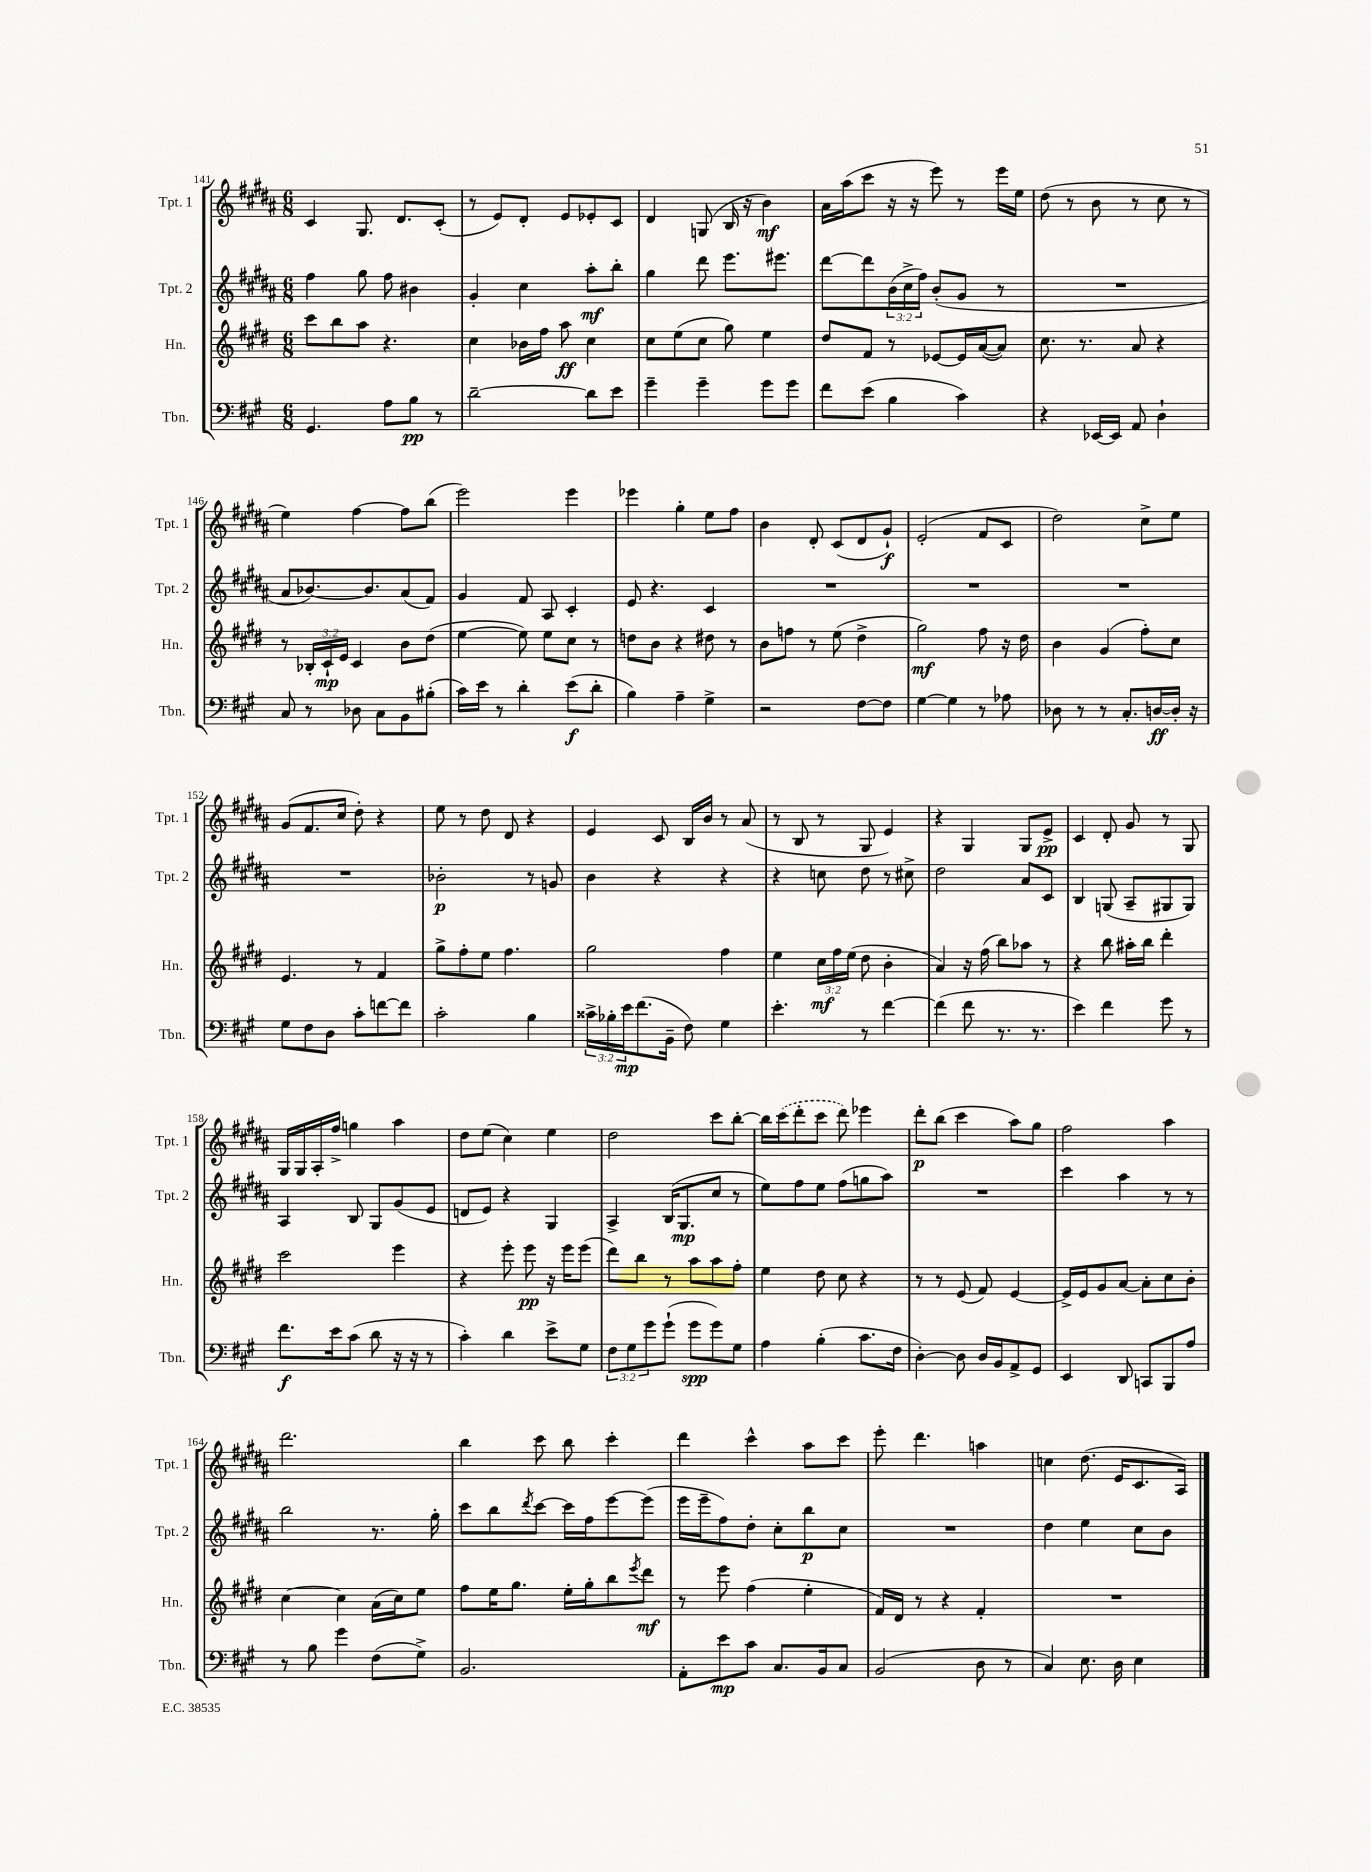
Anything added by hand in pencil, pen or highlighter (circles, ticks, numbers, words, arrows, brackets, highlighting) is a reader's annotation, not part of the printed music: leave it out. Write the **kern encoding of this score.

**kern	**dynam	**kern	**dynam	**kern	**dynam	**kern	**dynam
*part4	*part4	*part3	*part3	*part2	*part2	*part1	*part1
*staff4	*staff4	*staff3	*staff3	*staff2	*staff2	*staff1	*staff1
*I"Tbn.	*	*I"Hn.	*	*I"Tpt. 2	*	*I"Tpt. 1	*
*I'Tbn.	*	*I'Hn.	*	*I'Tpt. 2	*	*I'Tpt. 1	*
*clefF4	*	*clefG2	*	*clefG2	*	*clefG2	*
*k[f#c#g#]	*	*k[f#c#g#d#]	*	*k[f#c#g#d#a#]	*	*k[f#c#g#d#a#]	*
*M6/8	*	*M6/8	*	*M6/8	*	*M6/8	*
=141	=141	=141	=141	=141	=141	=141	=141
4.GG#/	.	8ccc#\L	.	4ff#\	.	4c#/	.
.	.	8bb\	.	.	.	.	.
.	.	8aa\J	.	8gg#\	.	8.G#/	.
8A\L	.	4.r	.	8ff#\	.	.	.
.	.	.	.	.	.	8.d#/L	.
8B\J	pp	.	.	4b#X\	.	.	.
8r	.	.	.	.	.	(8c#'/J	.
=142	=142	=142	=142	=142	=142	=142	=142
[2d~\	.	4cc#\	.	4g#'/	.	8r	.
.	.	.	.	.	.	8e/L)	.
.	.	16b-X\LL	.	4cc#\	.	8d#'/J	.
.	.	16ff#\JJ	.	.	.	.	.
.	.	8aa\	ff	.	.	8e/L	.
8d\L]	.	4cc#\	.	8aa#'\L	mf	8e-X'/	.
8e\J	.	.	.	8bb'\J	.	8c#/J	.
=143	=143	=143	=143	=143	=143	=143	=143
4g#~\	.	8cc#\L	.	4gg#\	.	4d#/	.
.	.	(8ee\	.	.	.	.	.
4g#~\	.	8cc#\J	.	8ddd#\	.	(8Gn/	.
.	.	8gg#\)	.	8.eee\L	.	16B/	.
.	.	.	.	.	.	16r	.
8g#\L	.	4ee\	.	.	.	4b\)	mf
.	.	.	.	8.eee#X\J	.	.	.
8g#\J	.	.	.	.	.	.	.
=144	=144	=144	=144	=144	=144	=144	=144
8f#\L	.	8dd#/L	.	[8ddd#\L	.	16a#\LL	.
.	.	.	.	.	.	(16aa#\J	.
(8e\J	.	8f#/J	.	8ddd#\]	.	8ccc#\J	.
4B\	.	8r	.	(24b\L	.	16r	.
.	.	.	.	24cc#^\	.	.	.
.	.	.	.	.	.	16r	.
.	.	.	.	24ff#\JJ)	.	.	.
.	.	[8e-X/L	.	(8b'/L	.	8eee\)	.
4c#\)	.	16e-/L]	.	8g#/J	.	8r	.
.	.	([16a/J	.	.	.	.	.
.	.	8a/J])	.	8r	.	16eee\LL	.
.	.	.	.	.	.	16ee\JJ	.
=145	=145	=145	=145	=145	=145	=145	=145
4r	.	8.cc#\	.	2.r	.	(8dd#\	.
.	.	.	.	.	.	8r	.
.	.	8.r	.	.	.	.	.
[16EE-X/LL	.	.	.	.	.	8b\	.
16EE-/JJ]	.	.	.	.	.	.	.
8AA/	.	8a/	.	.	.	8r	.
4D`\	.	4r	.	.	.	8cc#\	.
.	.	.	.	.	.	8r	.
!!LO:LB:g=z
=146	=146	=146	=146	=146	=146	=146	=146
8C#/	.	8r	.	8a#/L	.	4ee\)	.
8r	.	24B-X'/LL	.	[8.b-X/)	.	.	.
.	.	24c#`/	mp	.	.	.	.
.	.	24e/JJ	.	.	.	.	.
8D-X\	.	4c#/	.	.	.	[4ff#\	.
.	.	.	.	8.b-/]	.	.	.
8C#\L	.	.	.	.	.	.	.
8BB\	.	8b\L	.	(8a#/	.	8ff#\L]	.
(8B#X'\J	.	(8dd#\J	.	8f#/J)	.	(8bb\J	.
=147	=147	=147	=147	=147	=147	=147	=147
16c#\LL)	.	[4ee\	.	4g#/	.	2eee\)	.
16e\JJ	.	.	.	.	.	.	.
8r	.	.	.	.	.	.	.
4d'\	.	8ee\])	.	8f#/	.	.	.
.	.	8ee\L	.	8A#/	.	.	.
(8e\L	f	8cc#\J	.	4c#'/	.	4eee\	.
8d'\J	.	8r	.	.	.	.	.
=148	=148	=148	=148	=148	=148	=148	=148
4B\)	.	8ddn\L	.	8e/	.	4eee-X\	.
.	.	8b\J	.	4.r	.	.	.
4A~\	.	4r	.	.	.	4gg#'\	.
4G#^\	.	8dd#X\	.	4c#/	.	8ee\L	.
.	.	8r	.	.	.	8ff#\J	.
=149	=149	=149	=149	=149	=149	=149	=149
2r	.	8b\L	.	2.r	.	4b\	.
.	.	8ffn\J	.	.	.	.	.
.	.	8r	.	.	.	8d#'/	.
.	.	(8ee\	.	.	.	(8c#/L	.
[8F#\L	.	4dd#^\	.	.	.	8d#/	.
8F#\J]	.	.	.	.	.	8g#`/J)	f
=150	=150	=150	=150	=150	=150	=150	=150
[4G#\	.	2gg#\)	mf	2.r	.	(2e'/	.
4G#\]	.	.	.	.	.	.	.
8r	.	8ff#\	.	.	.	8f#/L	.
8A-X\	.	16r	.	.	.	8c#/J	.
.	.	16dd#\	.	.	.	.	.
=151	=151	=151	=151	=151	=151	=151	=151
8D-X\	.	4b\	.	2.r	.	2dd#\)	.
8r	.	.	.	.	.	.	.
8r	.	(4g#/	.	.	.	.	.
8.C#'/L	.	.	.	.	.	.	.
.	.	8ff#'\L)	.	.	.	8cc#^\L	.
[16Dn/L	ff	.	.	.	.	.	.
16D'/JJ]	.	8cc#\J	.	.	.	8ee\J	.
16r	.	.	.	.	.	.	.
!!LO:LB:g=z
=152	=152	=152	=152	=152	=152	=152	=152
8G#\L	.	4.e/	.	2.r	.	(8g#/L	.
8F#\	.	.	.	.	.	8.f#/	.
8D\J	.	.	.	.	.	.	.
.	.	.	.	.	.	16cc#/Jk	.
8c#'\L	.	8r	.	.	.	8dd#'\)	.
[8fn\	.	4f#/	.	.	.	4r	.
8f\J]	.	.	.	.	.	.	.
=153	=153	=153	=153	=153	=153	=153	=153
2c#'\	.	8gg#^\L	.	2b-X'\	p	8ee\	.
.	.	8ff#'\	.	.	.	8r	.
.	.	8ee\J	.	.	.	8dd#\	.
.	.	4.ff#\	.	.	.	8d#/	.
4B\	.	.	.	8r	.	4r	.
.	.	.	.	8gn/	.	.	.
=154	=154	=154	=154	=154	=154	=154	=154
24c##X^\LL	.	2gg#\	.	4b\	.	4e/	.
24B-X'\	.	.	.	.	.	.	.
24e\J	mp	.	.	.	.	.	.
(8.f#\	.	.	.	.	.	.	.
.	.	.	.	4r	.	8c#/	.
16BB~\Jk	.	.	.	.	.	.	.
8F#\)	.	.	.	.	.	16B/LL	.
.	.	.	.	.	.	16b/JJ	.
4G#\	.	4ff#\	.	4r	.	8r	.
.	.	.	.	.	.	(8a#/	.
=155	=155	=155	=155	=155	=155	=155	=155
4.e'\	.	4ee\	.	4r	.	8r	.
.	.	.	.	.	.	8B/	.
.	.	24cc#\LL	mf	8ccn\	.	8r	.
.	.	24ff#\	.	.	.	.	.
.	.	(24ee\JJ	.	.	.	.	.
8r	.	8dd#\	.	8dd#\	.	8G#/	.
[4f#\	.	4b'\	.	8r	.	4e/)	.
.	.	.	.	8cc#X^\	.	.	.
=156	=156	=156	=156	=156	=156	=156	=156
(4f#\]	.	4a/)	.	2dd#\	.	4r	.
8f#\	.	16r	.	.	.	4G#/	.
.	.	(16ff#\	.	.	.	.	.
8.r	.	8bb\L)	.	.	.	.	.
.	.	8aa-X\J	.	8a#/L	.	8G#/L	.
8.r	.	.	.	.	.	.	.
.	.	8r	.	8c#/J	.	8e^/J	pp
=157	=157	=157	=157	=157	=157	=157	=157
4e\)	.	4r	.	4B/	.	4c#/	.
4f#\	.	8bb\	.	(8Gn/	.	8d#'/	.
.	.	16aa#X'\LL	.	8A#~/L	.	8g#/	.
.	.	16bb\JJ	.	.	.	.	.
8g#\	.	4ddd#'\	.	8G#X/	.	8r	.
8r	.	.	.	8G#/J)	.	8G#/	.
!!LO:LB:g=z
=158	=158	=158	=158	=158	=158	=158	=158
8.f#\L	f	2ccc#\	.	4A#/	.	16G#/LL	.
.	.	.	.	.	.	16G#/	.
.	.	.	.	.	.	16A#'/	.
16e\k	.	.	.	.	.	16ff#^/JJ	.
(8c#\J	.	.	.	8B/	.	4ggn\	.
8d\	.	.	.	8G#/L	.	.	.
16r	.	4eee\	.	(8g#/	.	4aa#\	.
16r	.	.	.	.	.	.	.
8r	.	.	.	8e/J	.	.	.
=159	=159	=159	=159	=159	=159	=159	=159
4c#'\)	.	4r	.	8dn/L	.	8dd#\L	.
.	.	.	.	8e/J)	.	(8ee\J	.
4d\	.	8eee'\	.	4r	.	4cc#\)	.
.	.	8eee\	pp	.	.	.	.
8e^\L	.	16r	.	4G#/	.	4ee\	.
.	.	16eee\KL	.	.	.	.	.
8G#\J	.	(8eee\J	.	.	.	.	.
=160	=160	=160	=160	=160	=160	=160	=160
12F#\L	.	8ddd#\L)	.	4A#^/	.	2dd#\	.
12G#\	.	.	.	.	.	.	.
.	.	8bb\J	.	.	.	.	.
12g#\	.	.	.	.	.	.	.
(8g#`\J	.	8r	.	(16B/KL	.	.	.
.	.	.	.	8.G#/	mp	.	.
8g#\L	spp	8aa\L	.	.	.	.	.
8g#\)	.	8aa\	.	8cc#/J	.	8ccc#\L	.
8G#\J	.	8ff#'\J	.	8r	.	[8bb'\J	.
=161	=161	=161	=161	=161	=161	=161	=161
4A\	.	4ee\	.	8ee\L)	.	16bb\LL]	.
.	.	.	.	.	.	(16ccc#\J	.
.	.	.	.	8ff#\	.	8ddd#'\	.
(4B'\	.	8dd#\	.	8ee\J	.	8ccc#\J	.
.	.	8cc#\	.	(8ff#\L	.	8ddd#\)	.
8.c#\L	.	4r	.	8ggn\	.	4eee-X\	.
.	.	.	.	8aa#\J)	.	.	.
16F#\Jk	.	.	.	.	.	.	.
=162	=162	=162	=162	=162	=162	=162	=162
[4D'\)	.	8r	.	2.r	.	8ddd#'\L	p
.	.	8r	.	.	.	(8bb\J	.
8D\]	.	(8e/	.	.	.	4ccc#\	.
16D/LL	.	8f#/)	.	.	.	.	.
16BB/J	.	.	.	.	.	.	.
8AA^/	.	[4e/	.	.	.	8aa#\L)	.
8GG#/J	.	.	.	.	.	8gg#\J	.
=163	=163	=163	=163	=163	=163	=163	=163
4EE/	.	16e^/LL]	.	4ccc#\	.	2ff#\	.
.	.	16e/J	.	.	.	.	.
.	.	8g#/	.	.	.	.	.
8DD/	.	[8a/J	.	4aa#\	.	.	.
8CCn/L	.	8a'\L]	.	.	.	.	.
8BBB/	.	8cc#\	.	8r	.	4aa#\	.
8A/J	.	8b'\J	.	8r	.	.	.
!!LO:LB:g=z
=164	=164	=164	=164	=164	=164	=164	=164
8r	.	[4cc#\	.	2bb\	.	2.ddd#\	.
8B\	.	.	.	.	.	.	.
4g#\	.	4cc#\]	.	.	.	.	.
(8F#\L	.	(16a\LL	.	8.r	.	.	.
.	.	16cc#\J)	.	.	.	.	.
8G#^\J)	.	8ee\J	.	.	.	.	.
.	.	.	.	16gg#'\	.	.	.
=165	=165	=165	=165	=165	=165	=165	=165
2.BB/	.	8ff#\L	.	8ccc#\L	.	4bb\	.
.	.	16ee\K	.	8bb\	.	.	.
.	.	8.gg#\J	.	.	.	.	.
.	.	.	.	8qddd#/	.	.	.
.	.	.	.	[8ccc#\J	.	8ccc#\	.
.	.	16ee'\LL	.	16ccc#\LL]	.	8bb\	.
.	.	16gg#'\J	.	16ff#\J	.	.	.
.	.	8bb\	.	[8eee\	.	4ccc#'\	.
.	.	8qeee/	.	.	.	.	.
.	.	8ddd#\J	mf	(8eee\J]	.	.	.
=166	=166	=166	=166	=166	=166	=166	=166
8AA'\L	.	8r	.	16eee\LL	.	4ddd#\	.
.	.	.	.	16eee~\J	.	.	.
8e\	mp	8eee\	.	8ff#\)	.	.	.
8c#\J	.	(4ff#\	.	8dd#'\J	.	4ccc#^^\	.
8.C#/L	.	.	.	8cc#'\L	.	.	.
.	.	4ee'\	.	8bb\	p	8aa#\L	.
16BB/k	.	.	.	.	.	.	.
8C#/J	.	.	.	8cc#\J	.	8ccc#\J	.
=167	=167	=167	=167	=167	=167	=167	=167
(2BB/	.	16f#/LL)	.	2.r	.	8eee'\	.
.	.	16d#/JJ	.	.	.	.	.
.	.	8r	.	.	.	4.ddd#\	.
.	.	4r	.	.	.	.	.
8D\	.	4f#'/	.	.	.	4aan\	.
8r	.	.	.	.	.	.	.
=168	=168	=168	=168	=168	=168	=168	=168
4C#/)	.	2.r	.	4dd#\	.	4ccn\	.
8.E\	.	.	.	4ee\	.	(8.dd#\	.
16D\	.	.	.	.	.	16e/KL	.
4E\	.	.	.	8cc#\L	.	8.c#/	.
.	.	.	.	8b\J	.	.	.
.	.	.	.	.	.	16A#/Jk)	.
==	==	==	==	==	==	==	==
*-	*-	*-	*-	*-	*-	*-	*-
